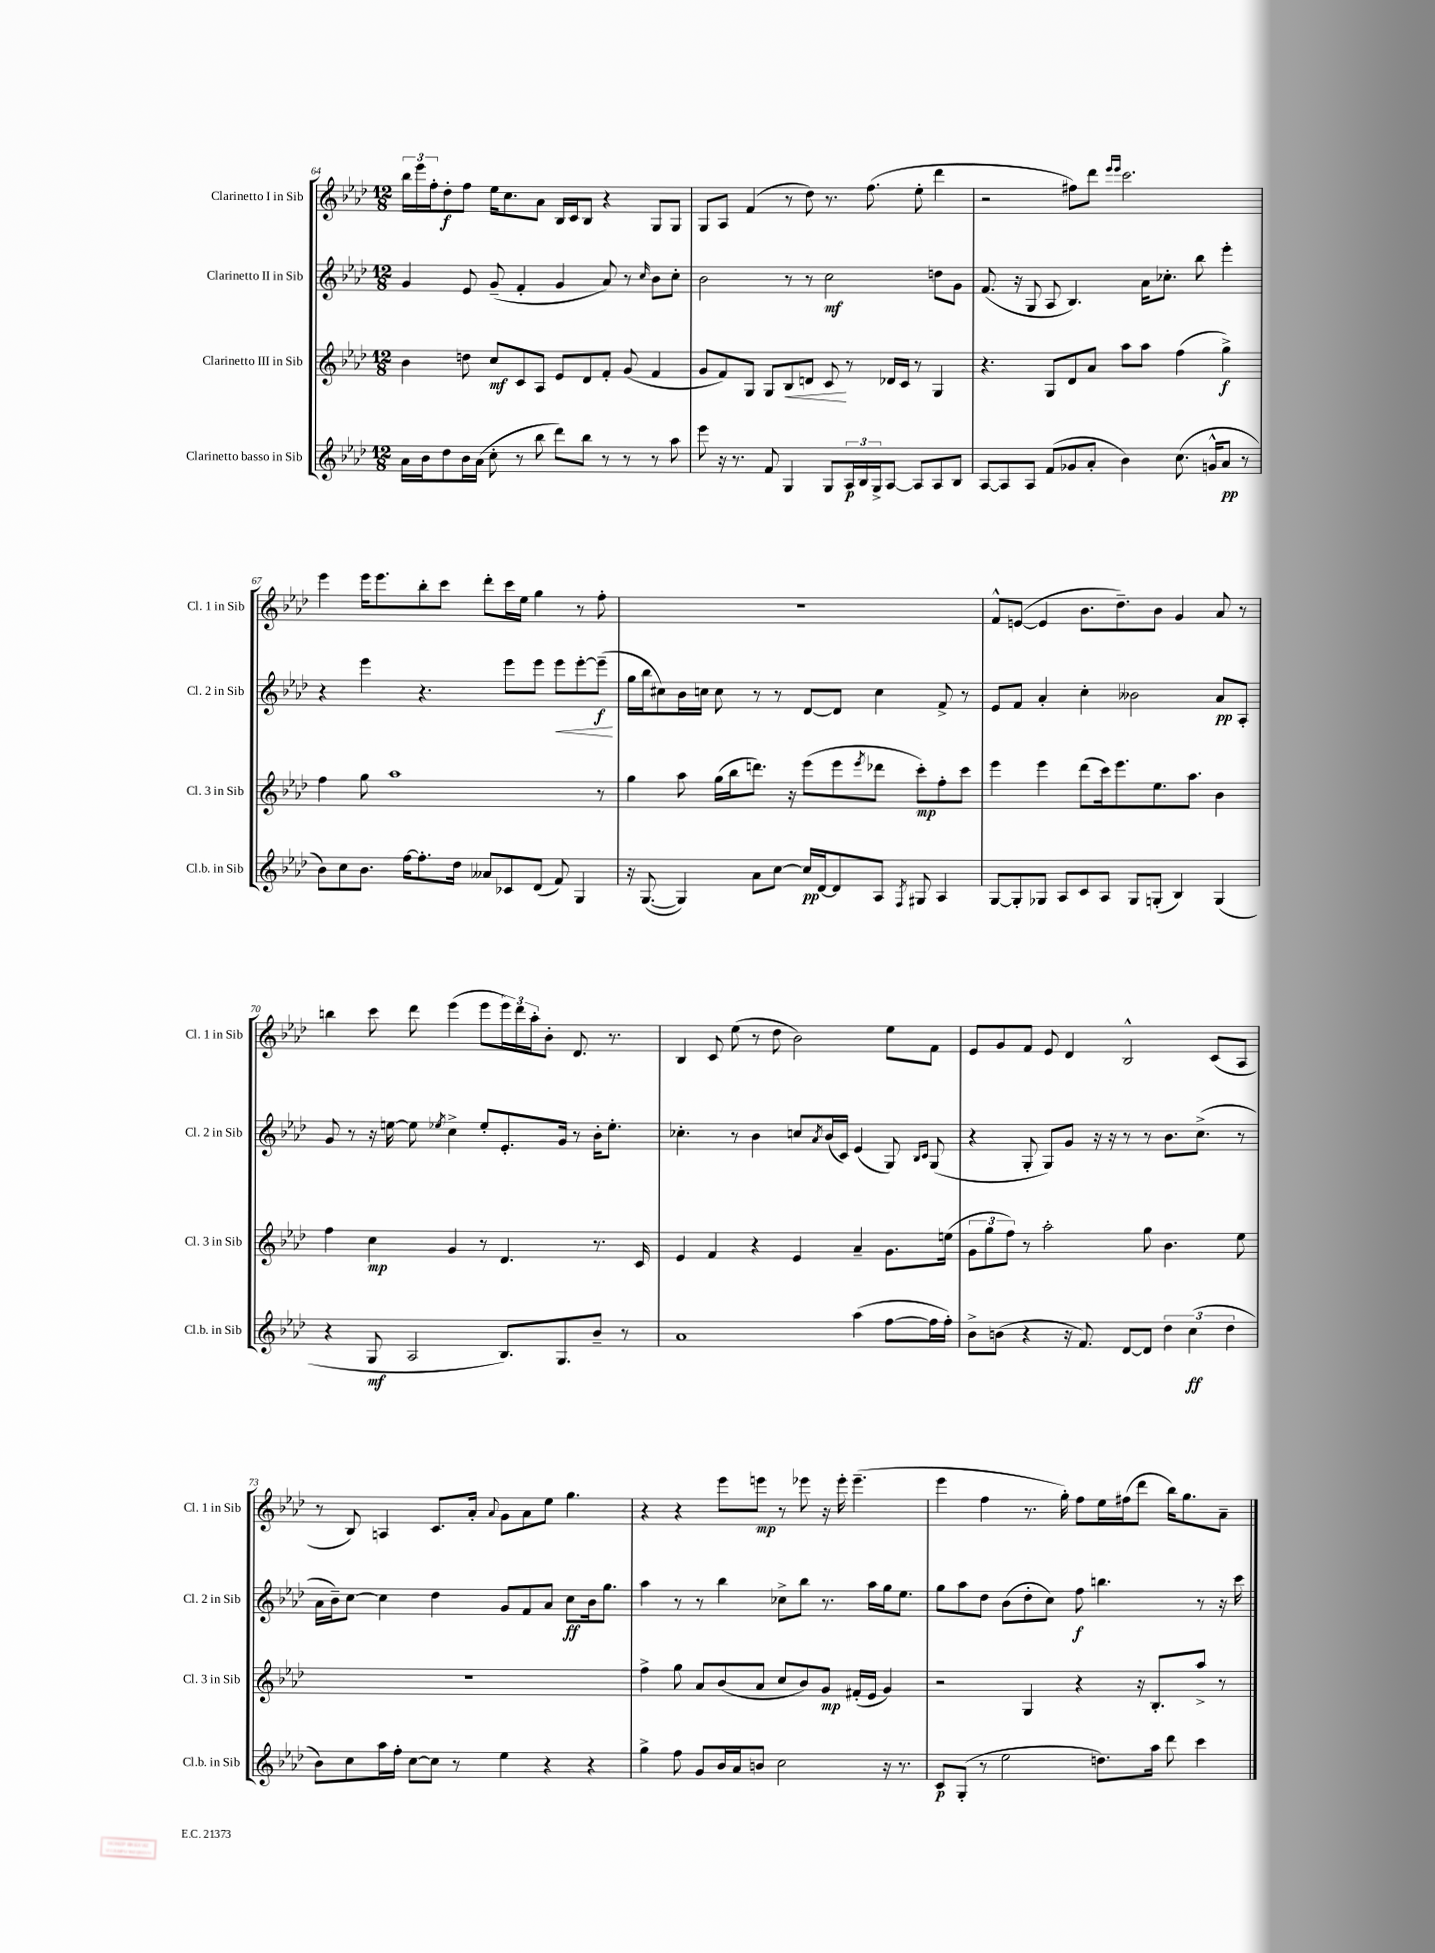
<<
\new StaffGroup <<
\new Staff = "s0" \with { instrumentName = "Clarinetto I in Sib" shortInstrumentName = "Cl. 1 in Sib" } {
    \clef treble \key aes \major \numericTimeSignature \time 12/8
    \tuplet 3/2 { bes''16 ees'''16 f''16-. } des''8-.\f f''8 ees''16 c''8. aes'8 bes16 c'16 bes8 r4 g8 g8 |
    g8 aes8 f'4( r8 des''8) r8. f''8.( ees''8-. des'''4 |
    r2 fis''8) des'''8 \grace { ees'''16 ees'''16 } c'''2. |
    ees'''4 ees'''16 ees'''8. bes''8-. c'''8 des'''8-. c'''16 ees''16 g''4 r8 f''8-. |
    R1. |
    f'8-^ e'8~( e'4 bes'8. des''8.--) bes'8 g'4 aes'8 r8 |
    b''4 c'''8 des'''8 ees'''4( ees'''8 \tuplet 3/2 { ees'''16) des'''16 aes''16-. } bes'8-. des'8. r8. |
    bes4 c'8 ees''8( r8 des''8 bes'2) ees''8 f'8 |
    ees'8 g'8 f'8 ees'8 des'4 bes2-^ c'8( aes8 |
    r8 bes8) a4 c'8. aes'16-. \appoggiatura { aes'8 } g'8 aes'8 ees''8 g''4. |
    r4 r4 ees'''8 e'''8\mp r8 ees'''8 r16 ees'''16-. ees'''4.--( |
    ees'''4 f''4 r8. g''16-.) f''8 ees''16 fis''16( des'''8 bes''16) g''8. aes'8-- \bar "|." |
}
\new Staff = "s1" \with { instrumentName = "Clarinetto II in Sib" shortInstrumentName = "Cl. 2 in Sib" } {
    \clef treble \key aes \major \numericTimeSignature \time 12/8
    g'4 ees'8 g'8--( f'4-. g'4 aes'8) r8 \grace { c''16 } bes'8 c''8-. |
    bes'2 r8 r8 c''2\mf d''8 g'8 |
    f'8.( r16 g8 aes8 bes4.) aes'16 ces''8.-. bes''8 ees'''4-. |
    r4 ees'''4 r4. ees'''8 ees'''8 ees'''8\< ees'''8~-. ees'''8--\f\!( |
    g''16 bes''16 cis''8) bes'16 c''16 c''8 r8 r8 des'8~ des'8 c''4 f'8-> r8 |
    ees'8 f'8 aes'4-. c''4-. beses'2 aes'8\pp aes8-. |
    g'8 r8 r16 e''16~ e''8 \acciaccatura { ees''8 } c''4-> ees''8-. ees'8.-. g'16 r8 bes'16-. ees''8.-. |
    ces''4.-. r8 bes'4 c''8 \acciaccatura { aes'8 } bes'16( c'16) ees'4( g8) \grace { bes16 c'16 } g8( |
    r4 g8-. g8) g'8 r16 r16 r8 r8 bes'8. c''8.->( r8 |
    aes'16 bes'16--) c''8~ c''4 des''4 g'8 f'8 aes'8 c''8\ff bes'16 g''8. |
    aes''4 r8 r8 bes''4 ces''8-> bes''8 r8. aes''16 g''16 ees''8. |
    g''8 aes''8 des''8 bes'8( des''8-. c''8) f''8\f b''4. r8 r16 c'''16 \bar "|." |
}
\new Staff = "s2" \with { instrumentName = "Clarinetto III in Sib" shortInstrumentName = "Cl. 3 in Sib" } {
    \clef treble \key aes \major \numericTimeSignature \time 12/8
    bes'4 d''8 c''8\mf c'8 aes8 ees'8 des'8 f'8-. g'8( f'4 |
    g'8 f'8) g8 g8 bes8\< d'8 c'8\! r8 des'16 c'16 r8 g4 |
    r4. g8 des'8 aes'8 aes''8 aes''8 f''4( g''4->\f) |
    f''4 g''8 aes''1 r8 |
    g''4 aes''8 g''16( bes''16 d'''8.) r16 ees'''8( ees'''8 \acciaccatura { ees'''8 } des'''8 c'''8-.\mp) f''8-. c'''8 |
    ees'''4 ees'''4 des'''8( c'''16) ees'''8. ees''8. aes''8. bes'4 |
    f''4 c''4\mp g'4 r8 des'4. r8. c'16 |
    ees'4 f'4 r4 ees'4 aes'4-- g'8. e''16( |
    \tuplet 3/2 { g'8 g''8 f''8) } r8 aes''2-. g''8 bes'4. ees''8 |
    R1. |
    f''4-> g''8 aes'8 bes'8( aes'8 c''8 bes'8) g'8\mp fis'16-.( ees'16 g'4) |
    r2 g4 r4 r16 bes8.-. aes''8-> r8 \bar "|." |
}
\new Staff = "s3" \with { instrumentName = "Clarinetto basso in Sib" shortInstrumentName = "Cl.b. in Sib" } {
    \clef treble \key aes \major \numericTimeSignature \time 12/8
    aes'16 bes'16 des''8 bes'16 aes'16( c''8-. r8 bes''8 des'''8) bes''8 r8 r8 r8 aes''8 |
    ees'''8 r16 r8. f'8 g4 g8 \tuplet 3/2 { aes16\p bes16 g16-> } aes8~ aes8 aes8 bes8 |
    aes8~ aes8 aes8 f'8( ges'8 aes'8-. bes'4) c''8.( g'16-^ aes'8\pp r8 |
    bes'8) c''8 bes'8. f''16~ f''8.-. des''16 aeses'8 ces'8 des'8( f'8) g4 |
    r16 g8.~( g4) aes'8 c''8~ c''16\pp des'16~ des'8 aes8 \acciaccatura { f8 } gis8 aes4 |
    g8~ g8-. ges8 aes8 c'8 aes8 ges8 g8-.( bes4) g4( |
    r4 g8\mf aes2 bes8.) g8. bes'8-- r8 |
    aes'1 aes''4( f''8~ f''16 f''16-.) |
    bes'8-> b'8( r4 r16 f'8.) des'8~ des'8 \tuplet 3/2 { des''4 c''4\ff( des''4 } |
    bes'8) c''8 aes''16 f''16-. c''8~ c''8 r8 ees''4 r4 r4 |
    g''4-> f''8 g'8 bes'16 aes'16 b'8 c''2 r16 r8. |
    c'8\p g8-.( r8 ees''2 d''8.) aes''16 des'''8 c'''4 \bar "|." |
}
>>
>>
\layout { \context { \Score currentBarNumber = #64 } }
